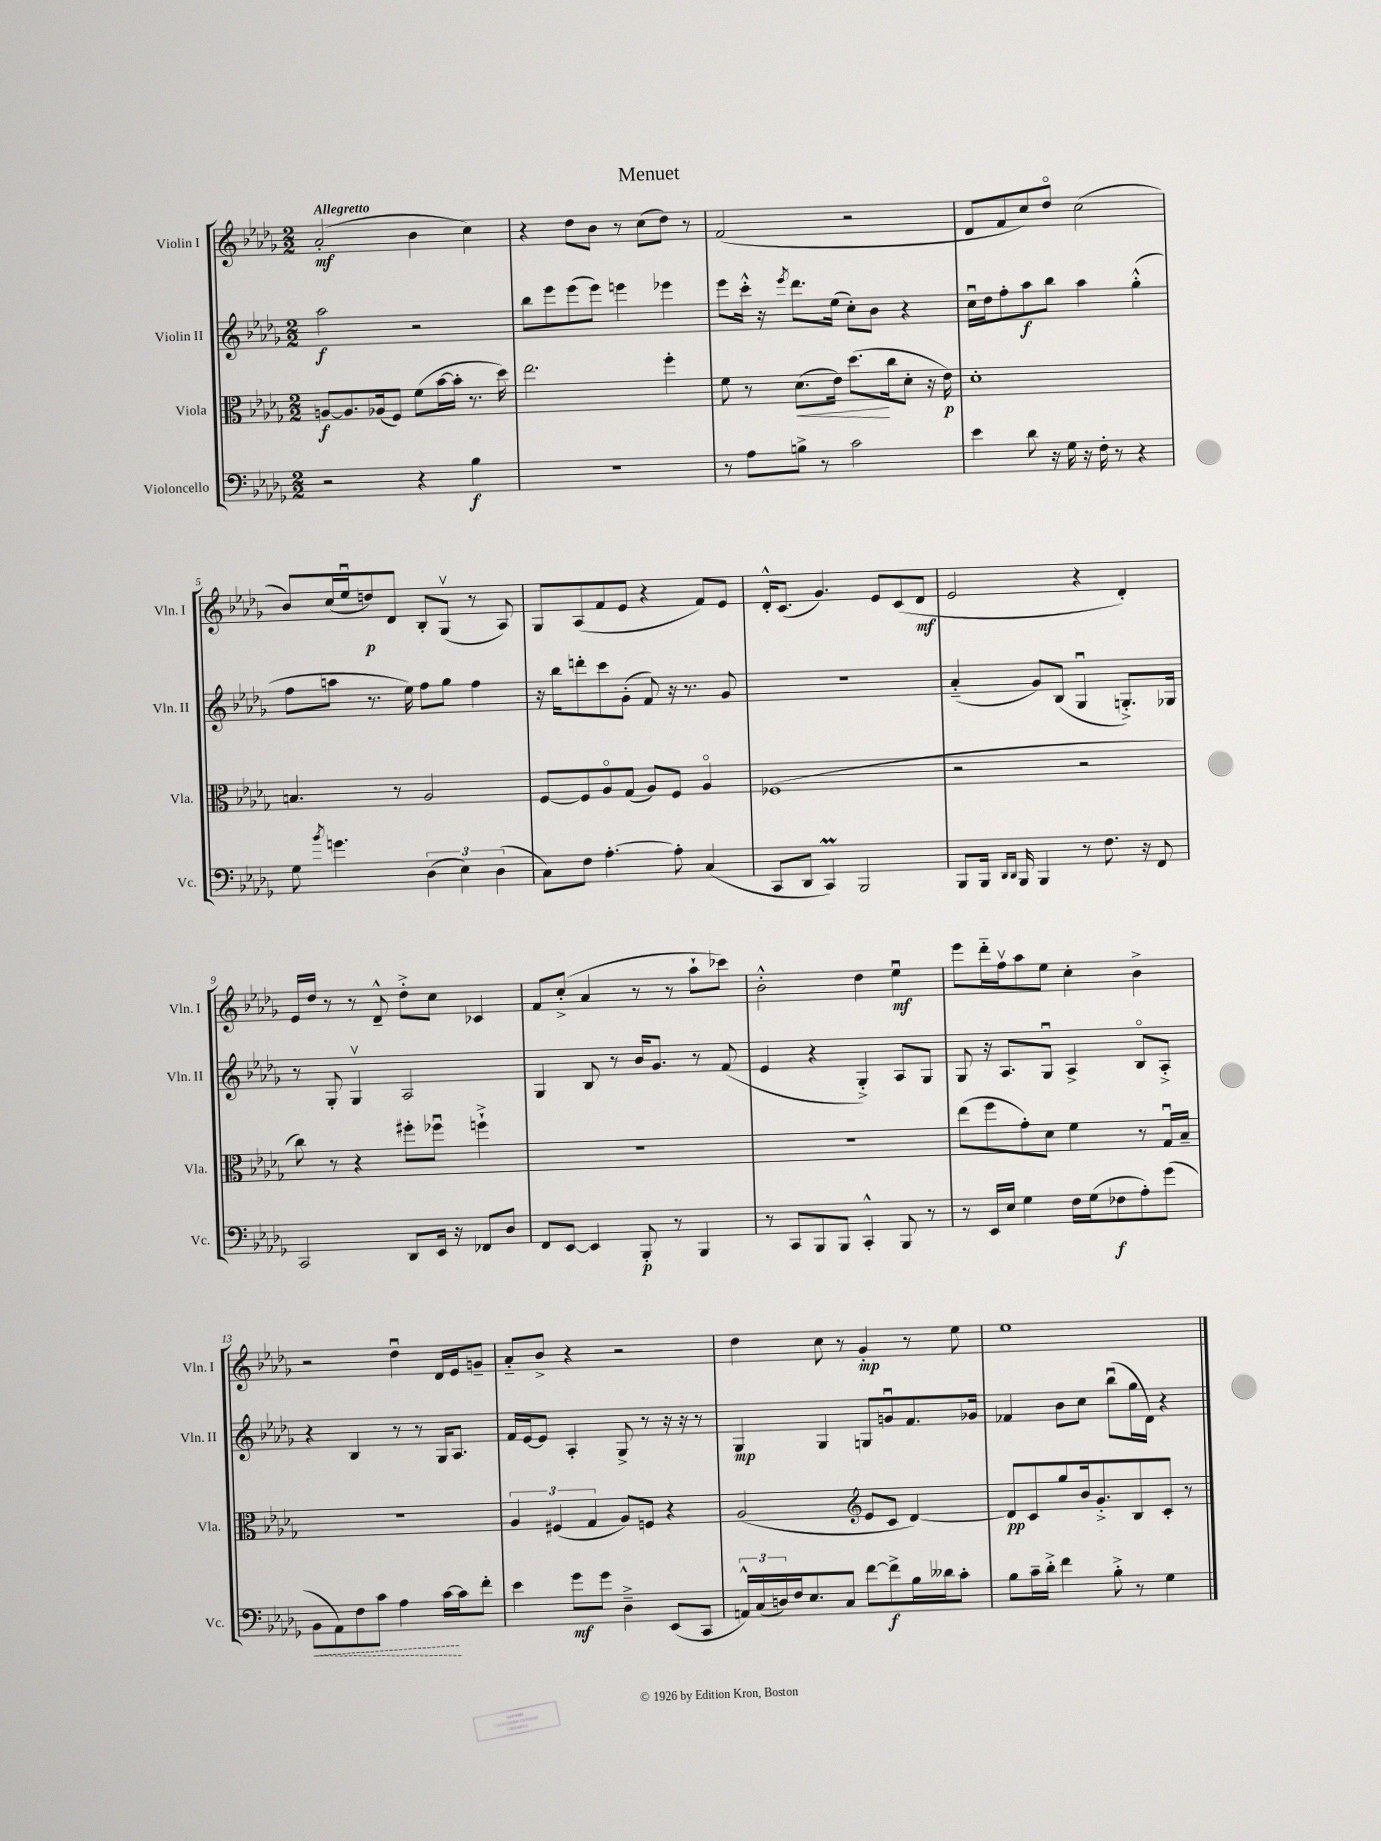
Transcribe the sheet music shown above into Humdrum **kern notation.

**kern	**kern	**kern	**kern
*staff4	*staff3	*staff2	*staff1
*clefF4	*clefC3	*clefG2	*clefG2
*k[b-e-a-d-g-]	*k[b-e-a-d-g-]	*k[b-e-a-d-g-]	*k[b-e-a-d-g-]
*M2/2	*M2/2	*M2/2	*M2/2
2r	[8A	2aa-	(2a-'
.	8.A]	.	.
.	(16A-	.	.
.	8F)	.	.
4r	(8f	2r	4b-
.	[16b-	.	.
.	16b-']	.	.
4B-	8.r	.	4cc)
.	16dd-)	.	.
=	=	=	=
1r	2.ee-	8bb-	4r
.	.	8eee-	.
.	.	(8eee-	8dd-
.	.	8eee-)	8b-
.	.	4eee	8r
.	.	.	(8cc
.	4ff'	4eee-	8dd-)
.	.	.	8r
=	=	=	=
8r	8f	8eee-	(2f
8A-	8r	16ccc'^^	.
.	.	16r	.
.	.	8qeee-	.
8B^	(8.d-	8.ddd-	.
8r	.	.	.
.	16e-)	(16ee-	.
2c	(8.dd-	8cc')	2r
.	.	8b-	.
.	16cc	.	.
.	8d-'	4r	.
.	16r	.	.
.	16e-)	.	.
=	=	=	=
4e-	1d-'	16ccu	8d-
.	.	16dd-	.
.	.	8ff'	8f
8d-	.	8aa-	8cc)
16r	.	8bb-	8dd-o
16G-	.	.	.
16r	.	4aa-	(2cc
16F'	.	.	.
8r	.	.	.
4r	.	(4gg-'^^	.
=	=	=	=
8G-	4.B	8ff	8b-)
8qb-	.	.	.
4.g	.	8aa	(16cc
.	.	.	16ee-u
.	.	8.r	8dd)
.	8r	.	8d-
.	.	16ee-)	.
(6D-	2A-	8ff	8B-'
.	.	8gg-	(8G-v
6E-)	.	.	.
.	.	4ff	8r
(6D-	.	.	.
.	.	.	8A-)
=	=	=	=
8C)	[8F	16r	8G-
.	.	16bb-	.
8F	8F]	8ddd'	(8A-
[4.A-'	8A-o	8ccc	8f
.	(8G-	(8g-'	8e-
.	8A-)	8f)	4r
8A-']	8F	16r	.
.	.	8.r	.
(4C	4A-o	.	8f)
.	.	8g-	8e-
=	=	=	=
8CC	(1F-	1r	16d-'^^
.	.	.	(8.c
8DD-	.	.	.
4CC)	.	.	4.g-)
2BBB-	.	.	.
.	.	.	8e-
.	.	.	(8c
.	.	.	8d-
=	=	=	=
8BBB-	2r	(4a-'~	2e-
16BBB-	.	.	.
16qqDD-	.	.	.
16qqDD-	.	.	.
16BBB-	.	.	.
4BBB-	.	8g-)	.
.	.	(8B-	.
8r	2r	4G-u	4r
8.F	.	.	.
.	.	8.G'^)	4d-')
16r	.	.	.
8FF	.	.	.
.	.	16G-	.
=	=	=	=
2CC	8cc)	8r	16e-
.	.	.	16dd-
.	8r	8G-'	8r
.	4r	4G-v	8r
.	.	.	8d-~^^
8DD-	8ff#'	2A-	8dd-'^
16EE-	8ff-u	.	8cc
16r	.	.	.
8FF-	4ff`^	.	4c-
8D-	.	.	.
=	=	=	=
8FF	1r	4G-	8f
[8EE-	.	.	(8cc'^
4EE-]	.	8B-	4a-
.	.	8r	.
8BBB-'	.	16b-	8r
.	.	8.g-	.
8r	.	.	8r
4BBB-	.	8r	8aa-`
.	.	(8f	8ccc-)
=	=	=	=
8r	1r	4e-	2b-'^^
8CC	.	.	.
8BBB-	.	4r	.
8BBB-	.	.	.
4CC'^^	.	4G-'^)	4dd-
8BBB-	.	8A-	4ee-u
8r	.	8G-	.
=	=	=	=
8r	(8ee-	8G-	8eee-
16EE-	8ff	16r	16ddd-'~
16E-	.	8.A-	16ffv
4G-	8g-')	.	8aa-
.	8d-	8G-u	8ee-
16F	4f	4A-^	4cc'
(16G-	.	.	.
8F-	.	.	.
8A-')	8r	8B-o	4b-^
(8g-	16G-u	8A-'^	.
.	16B-~	.	.
=	=	=	=
8BB-	1r	4r	2r
8AA-)	.	.	.
8F	.	4B-	.
8c	.	.	.
4A-	.	8r	4dd-u
.	.	8r	.
[16c	.	16G-	16d-
16c]	.	8.A-	16e-
8f'	.	.	8g~
=	=	=	=
4e-	6A-	16f	8a-'~
.	.	[16e-	.
.	.	8e-]	8b-^
.	(6F#	.	.
8g-	.	4A-'	4r
.	6G-	.	.
8g-	.	.	.
4D-~^	8A-)	8G-^	2r
.	8F	8r	.
(8EE-	4r	16r	.
.	.	16r	.
8CC	.	8r	.
=	=	=	=
24AA^^)	(2A-	4G-	4dd-
(24C	.	.	.
24D)	.	.	.
16F	.	.	.
8.E-	.	.	.
.	.	4G-	8cc
8C	.	.	8r
*	*clefG2	*	*
[8f	8e-	8G	4g-'
8f^]	8c	8gu	.
16B-	[4d-)	8.f	8r
16d--	.	.	.
8c'	.	.	8ee-
.	.	16g-	.
=	=	=	=
8B-	8d-]	4f-	1ee-
16c~	8c	.	.
16d-'^	.	.	.
4f	8gg-	8b-	.
.	16b-	8cc	.
.	8.g-'^	.	.
8B-'^	.	(8bb-u	.
8r	8B-	16gg-	.
.	.	16d-)	.
4G-	8c'	4r	.
.	8r	.	.
==	==	==	==
*-	*-	*-	*-
